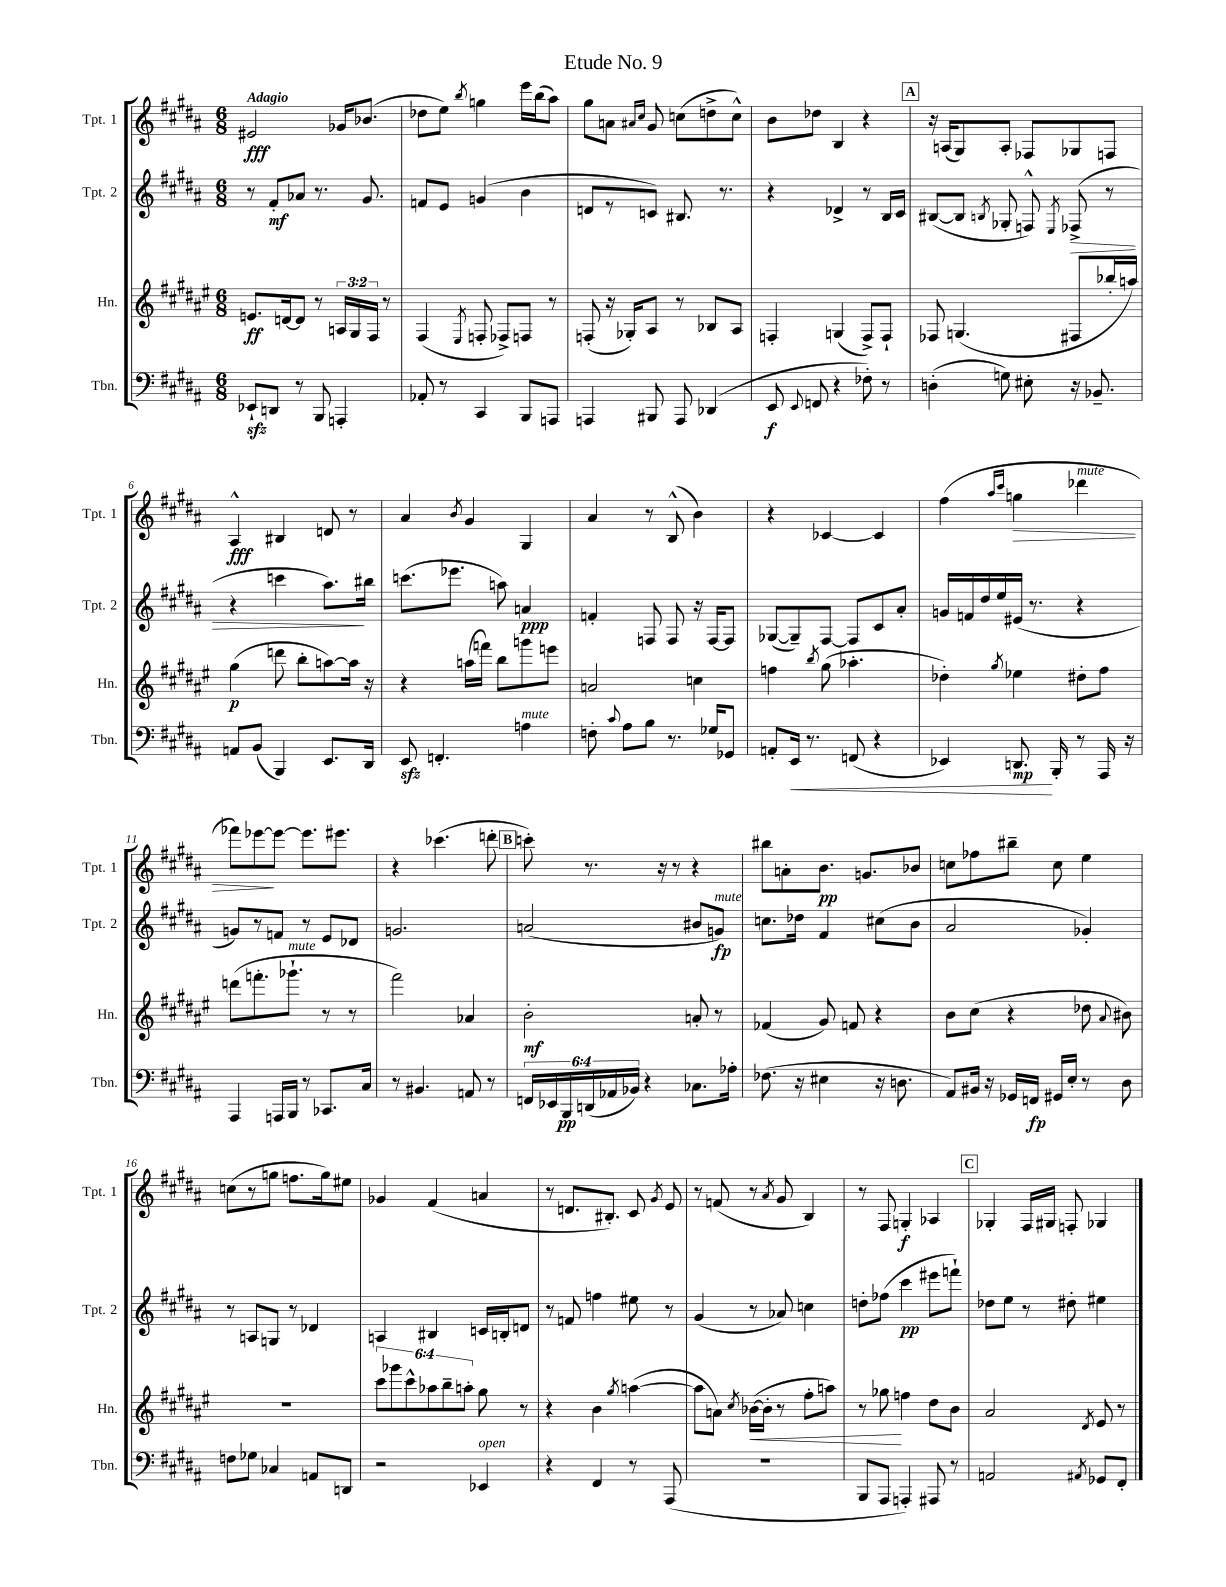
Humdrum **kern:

**kern	**kern	**kern	**kern
*staff4	*staff3	*staff2	*staff1
*clefF4	*clefG2	*clefG2	*clefG2
*k[f#c#g#d#a#]	*k[f#c#g#d#a#e#]	*k[f#c#g#d#a#]	*k[f#c#g#d#a#]
*M6/8	*M6/8	*M6/8	*M6/8
8EE-`	8.e	8r	2e#
8DD	.	8f#'	.
.	[16d	.	.
8r	8d]	8a-	.
8BBB	8r	8.r	.
4AAA'	24A	.	16g-
.	24G#	.	.
.	.	8.g#	(8.b-
.	24F#	.	.
.	8r	.	.
=	=	=	=
8AA-'	(4F#	8f	8dd-
8r	.	8e	8ee)
.	8qE#	.	8qbb
4CC#	8F'	(4g	4gg
.	8F-^)	.	.
8BBB	8F	4b	16eee
.	.	.	(16bb
8AAA	8r	.	8aa#)
=	=	=	=
4AAA	(8F'	8d	8gg#
.	16r	8r	8a
.	16G-')	.	.
.	.	.	16qqa#
.	.	.	16qqcc#
8BBB#	8A#	8c)	8g#
8AAA	8r	8.B#	(8cc
(4DD-	8B-	.	8dd^
.	.	8.r	.
.	8A#	.	8cc^^)
=	=	=	=
8EE	4F'	4r	8b
8qqEE	.	.	.
8FF	.	.	8dd-
4r	(4G	4d-^	4B
8F-')	8F^)	8r	4r
8r	8F`	16B	.
.	.	16c#	.
=	=	=	=
(4D'	8F-	([8B#	16r
.	.	.	(16A
.	(4.G	8B#]	8G#)
.	.	8qB	.
8G)	.	8G-'	8A'
8E#'	.	8F^^)	8F-
.	.	8qE	.
16r	8F#	(8F-^	8G-
8.BB-~	.	.	.
.	16bb-'	8r	8F
.	16aa)	.	.
=	=	=	=
8AA	(4gg#	4r	4A#^^
(8BB	.	.	.
4BBB)	8ddd	4ccc	4B#
.	8bb'	.	.
8.EE	[8aa)	8.aa#)	8d
.	16aa]	.	8r
16DD#	16r	16bb#	.
=	=	=	=
8EE	4r	(8.ccc	4a#
4.FF'	.	.	.
.	.	8.eee-	.
.	.	.	8qb
.	(16aa	.	4g#
.	16fff)	.	.
.	8bb	8aa)	.
4A	8ggg	4a	4G#
.	8eee	.	.
=	=	=	=
8F'	2a	4f'	4a#
8qqc#	.	.	.
8A#	.	.	.
8B	.	8F	8r
8.r	.	8F	(8B^^
.	4cc	16r	4b)
16G-	.	[16F	.
8GG-	.	8F]	.
=	=	=	=
8AA'	4ff	([8G-	4r
16EE	.	8G-~])	.
8.r	.	.	.
.	8qbb	.	.
.	(8gg#	[8F#	[4c-
(8FF	4.aa-'	8F#]	.
4r	.	8c#	4c-]
.	.	8a#'	.
=	=	=	=
4EE-)	4dd-')	16g	(4ff#
.	.	16f	.
.	.	16dd#	.
.	.	16ee	.
.	.	.	16qqaa#
.	8qgg#	.	16qqccc#
8.DD	4ee-	(16e#	4gg
.	.	8.r	.
16BBB'	.	.	.
8r	8dd#'	4r	4ddd-
16AAA#	8ff#	.	.
16r	.	.	.
=	=	=	=
4AAA#	(8ddd	8g)	8fff-)
.	8.fff'	8r	[8eee-
16AAA	.	8f	8eee-_
16BBB	8.ggg-`	.	.
8r	.	8r	8.eee-]
8.CC-	8r	8e	.
.	.	.	8.eee#
.	8r	8d-	.
16C#	.	.	.
=	=	=	=
8r	2fff#)	2.g	4r
4.BB#	.	.	.
.	.	.	(4.ccc-
8AA	4a-	.	.
8r	.	.	8ddd'
=	=	=	=
24FF	2b'	(2a	8ccc')
24EE-	.	.	.
24BBB	.	.	.
(24DD	.	.	8.r
24AA-	.	.	.
24BB-)	.	.	.
4r	.	.	.
.	.	.	16r
.	.	.	8r
8.C-	8a'	8b#	4r
.	8r	8g)	.
16A-'	.	.	.
=	=	=	=
(8.F-	(4f-	8.cc	8bb#
.	.	.	8a'
16r	.	16dd-	.
4E#	8g#)	4f#	8.b
.	8f	.	.
.	.	.	8.g
16r	4r	(8cc#	.
8.D	.	.	.
.	.	8b	8b-
=	=	=	=
8AA#)	8b	2a#	8cc
16BB#	(8cc#	.	8ff-
16r	.	.	.
16GG-	4r	.	8bb#~
16FF	.	.	.
16GG#	.	.	8cc
16E'	.	.	.
8r	8dd-	4g-')	4ee
.	8qqa#	.	.
8D#	8b#)	.	.
=	=	=	=
8F	2.r	8r	(8cc
8G-	.	8A	8r
4C-	.	8G	8gg
.	.	8r	8.ff
8AA	.	4d-	.
.	.	.	16gg)
8DD	.	.	8ee#
=	=	=	=
2r	12ccc#	4A	4g-
.	12ggg-	.	.
.	12ccc#^^	.	.
.	12aa-	4B#	(4f#
.	12bb~	.	.
.	12aa'	.	.
4EE-	8gg#	16c	4a
.	.	16B'	.
.	8r	8d	.
=	=	=	=
4r	4r	8r	8r
.	.	8f	8.d
4FF#	4b	4ff	.
.	.	.	8.B#')
.	8qgg#	.	.
8r	([4aa	8ee#	8c#
.	.	.	8qg#
(8AAA#	.	8r	8e
=	=	=	=
2.r	8aa]	(4g#	8r
.	8a)	.	(8f
.	8qcc#	.	.
.	([16b-	8r	8r
.	16b-']	.	.
.	.	.	8qa#
.	8r	8a-)	8g#
.	8ff#'	4cc	4B)
.	8aa)	.	.
=	=	=	=
8BBB	8r	8dd'	8r
8AAA#	8gg-	(8ff-	8F#
4AAA')	4ff	4ccc#	4G'
8AAA#	8dd#	8eee#	4A-
8r	8b	8fff`)	.
=	=	=	=
2AA	2a#	8dd-	4G-'
.	.	8ee	.
.	.	8r	16F#
.	.	.	16G#
.	.	8dd#'	8F'
8qAA#	8qd#	.	.
8GG-	8e#	4ee#	4G-
8FF#'	8r	.	.
==	==	==	==
*-	*-	*-	*-
